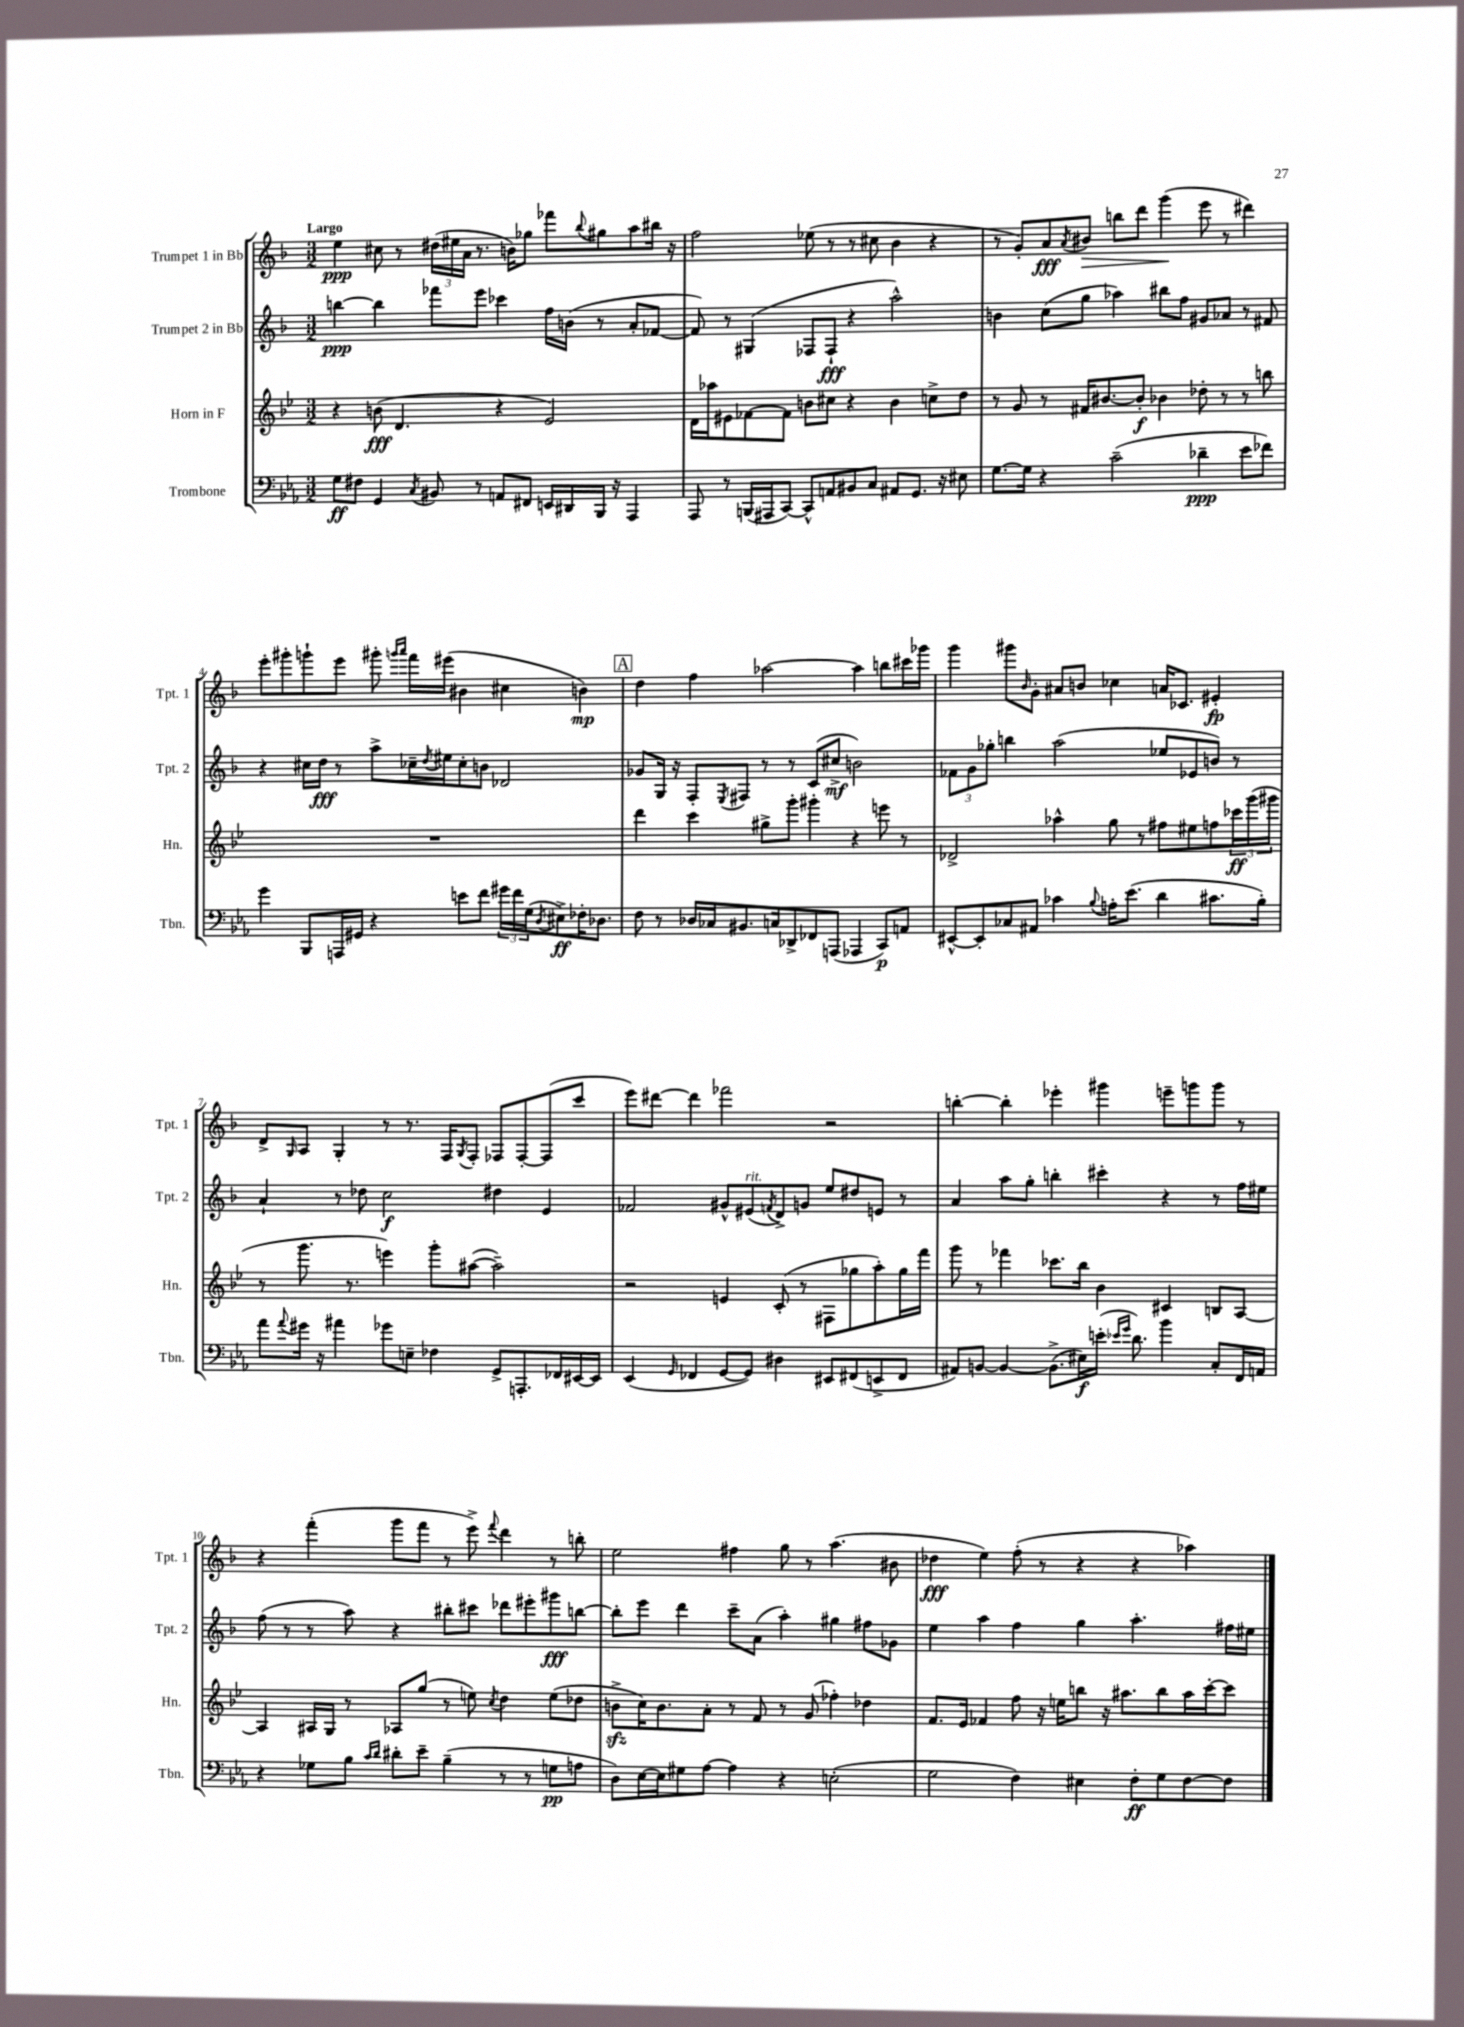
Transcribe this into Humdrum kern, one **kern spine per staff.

**kern	**kern	**kern	**kern
*staff4	*staff3	*staff2	*staff1
*clefF4	*clefG2	*clefG2	*clefG2
*k[b-e-a-]	*k[b-e-]	*k[b-]	*k[b-]
*M3/2	*M3/2	*M3/2	*M3/2
8G\L	4r	[4bb\	4ee\
8F#\J	.	.	.
4GG/	(8b\	4bb\]	8cc#\
.	4.d/	.	8r
8qC/	.	.	.
8BB#/	.	8fff-\L	(24dd#\LL
.	.	.	24ee#\
.	.	.	24a\JJ
8r	.	8eee\J	8.r
8AA/L	4r	4ccc-\	.
.	.	.	16b\LK)
8FF#/J	.	.	8gg-\J
16EE/LL	2e-/)	16ff\LL	8fff-\L
16DD#/	.	(16b\JJ	.
.	.	.	8qqbb-/
16BBB-/JJ	.	8r	8gg#\
16r	.	.	.
4AAA-/	.	8a'/L	8aa\
.	.	[8f-/J	16bb#\Jk
.	.	.	16r
=	=	=	=
8AAA-/	16d\LL	8f-/])	2ff\
.	16aa-\J	.	.
8r	8e#\	8r	.
(16BBB/LL	[8f-\	(4G#/	.
16AAA#/J	.	.	.
[8CC/J)	8f-\]J	.	.
8CC^^/]L	8b\L	8F-/L	(8ee-\
8AA/	8cc#\J	8F-`/J	8r
8BB#/	4r	4r	8r
8C/J	.	.	8cc#\
8AA#/L	4b\	2aa^^\)	4b-\
8.GG/J	.	.	.
.	8cc^\L	.	4r
16r	.	.	.
8E#\	8dd\J	.	.
=	=	=	=
[8.G\L	8r	4b\	8r
.	8g/	.	8g'/L)
16G\]Jk	.	.	.
4r	8r	(8cc\L	8a/
.	.	.	8qa/
.	16f#/LK	8gg\J	8b#/J
.	[8.b#/	.	.
(2c~\	.	4aa-\)	8bb\L
.	8b#'/]J	.	8ddd\J
.	4b-\	8bb#\L	(4ggg\
.	.	8ff\J	.
4d-~\	8dd-'\	8g#/L	8eee\
.	8r	8a-/J	8r
8e-\L	8r	8r	4ddd#\)
8f-\J)	8bb\	8f#/	.
=	=	=	=
4g\	1.r	4r	8eee'\L
.	.	.	8ggg#'\
8BBB-/L	.	16cc#\LL	8ggg`\
.	.	16dd\JJ	.
16AAA/L	.	8r	8eee\J
16GG#/JJ	.	.	.
4r	.	8aa^\L	8ggg#'\
.	.	.	16qqggg/LL
.	.	.	16qqaaa/JJ
.	.	16cc-~\L	16fff\LL
.	.	8qdd/	.
.	.	16ee#\J	(16eee#\JJ
8e\L	.	8cc-'\	4b#\
8f\J	.	8b\J	.
24g#\LL	.	2d-/	4cc#\
24f\	.	.	.
(24G\J	.	.	.
8qD/	.	.	.
8E#^\)	.	.	.
16F-'\K	.	.	4b\)
8.D-\J	.	.	.
=	=	=	=
8F\	4ddd\	8g-/L	4dd\
8r	.	16G/Jk	.
.	.	16r	.
16D-/LL	4ccc\	8F'/L	4ff\
16C-/J	.	.	.
.	.	8qE/	.
8.BB#/	.	8F#/J	.
.	8gg#^\L	8r	[2aa-\
16C/k	.	.	.
8DD-^/	8ggg'\J	8r	.
8FF-/	4ggg#'\	(8c/L	.
(8AAA/J	.	8cc#^/J	.
4AAA-/	4r	2b\)	4aa-\]
8CC/L)	8eee\	.	8bb\L
8AA/J	8r	.	16ccc#\L
.	.	.	16ggg-\JJ
=	=	=	=
[8EE#^^/L	2d-^/	12f-\L	4ggg\
.	.	12g\	.
8EE#'/]	.	.	.
.	.	12gg-'\J	.
8C-/	.	4bb\	8ggg#\L
.	.	.	16qqb-/
8AA#/J	.	.	8g'\J
4c-\	4aa-^^\	(2aa\	8a#/L
.	.	.	8b/J
8qqB-/	.	.	.
16A'\LK	8gg\	.	4cc-\
(8.e-\J	.	.	.
.	8r	.	.
4d\	8ff#\L	8ee-/L	16a/LK
.	.	.	8.c-/J
.	8ee#\	8e-/	.
8.c#\L	8ff\	8b/J)	4e#'/
.	24ccc-\L	8r	.
.	(24ggg\	.	.
16B-'\Jk)	.	.	.
.	24ggg#\JJ	.	.
=	=	=	=
8a-\L	8r	4a`/	8d^/L
8qqa-/	.	.	16qqG/
16g#\Jk	8.ggg\	.	8A/J
16r	.	.	.
4a#\	.	8r	4G'/
.	8.r	.	.
.	.	8dd-\	.
8g-\L	4eee\)	2cc\	8r
8E~\J	.	.	8.r
4F-\	8ggg'\L	.	.
.	.	.	16F/LK
.	.	.	8qG/
.	([8aa#\J	.	8F'/J
8GG^/L	2aa#~\])	4dd#\	8F-/L
8.AAA'/	.	.	[8F-'/
.	.	4e/	(8F-/]
16FF-/L	.	.	.
[16EE#/	.	.	8ccc/J
16EE#/]JJ	.	.	.
=	=	=	=
(4EE-/	2r	2f-/	8eee\L)
.	.	.	[8ddd#\J
16qqGG/	.	.	.
4FF-/	.	.	4ddd#\]
[8GG/L	4e/	8g#^^/L	2fff-\
8GG/]J)	.	(8e#/	.
.	.	8qf/	.
4D#\	(8c'/	8d^/)	.
.	8r	8g/J	.
8EE#/L	8F#\L	8ee/L	2r
(8FF#/	8gg-\	8dd#/	.
8EE^/	8aa'\)	8e/J	.
8FF#/J	16gg-\L	8r	.
.	16fff\JJ	.	.
=	=	=	=
8AA#/L)	8ggg\	4a/	[4bb'\
[8BB/J	8r	.	.
4BB/_	4fff-\	8aa\L	4bb'\]
.	.	8gg'\J	.
(8.BB^\]L	8.ccc-\L	4bb'\	4eee-'\
16E#\L)	16bb-\Jk	.	.
(16e'\JJ	4b-\	4ccc#'\	4ggg#\
16qqe-/LL	.	.	.
16qqg/JJ	.	.	.
8.d\)	.	.	.
4b-\	4c#/	4r	8eee~\L
.	.	.	8ggg\
8C'/L	8B/L	8r	8ggg\J
16FF/L	[8A/J	16ff\LL	8r
16AA/JJ	.	16ee#\JJ	.
=	=	=	=
4r	4A/]	(8ff\	4r
.	.	8r	.
8G-\L	16A#/LL	8r	(4fff'\
.	16G/JJ	.	.
8B-\J	8r	8aa\)	.
16qqc/LL	.	.	.
16qqd/JJ	.	.	.
8d#'\L	8A-/L	4r	8ggg\L
8e-~\J	(8gg/J	.	8fff\J
(4B-~\	8r	8bb#'\L	8r
.	8ee\)	8ccc#\J	8eee^\)
.	8qcc/	.	8qqfff/
8r	4dd\	8ddd-\L	4ddd\
8r	.	8eee#'\	.
8G\L	(8ee\L	8ggg#\	8r
8A\J	8dd-\J	[8bb\J	8bb'\
=	=	=	=
8D\L)	8b^\L	8bb'\]L	2ee\
[16E-\L	16cc\K)	8eee\J	.
16E-\]J	8.b\	.	.
8G#\	.	4ddd\	.
[8A-\J	8a'\J	.	.
4A-\]	8r	8ccc~\L	4ff#\
.	8f/	(8a\J	.
4r	8r	4aa'\)	8gg\
.	(8g/	.	8r
(2E'\	4ff-'\)	4gg#\	(4.aa\
.	4dd-\	8ff#\L	.
.	.	8g-\J	8b#\
=	=	=	=
2G\	8.f/L	4ee\	4dd-\
.	16e-/Jk	.	.
.	4f-/	4aa\	4ee\)
4F\)	8ff\	4ff\	(8ff'\
.	16r	.	8r
.	16ee\LK	.	.
4E#\	8bb\J	4gg\	4r
.	16r	.	.
.	8.aa#\L	.	.
8F'\L	.	4.aa'\	4r
8G\	8bb\	.	.
[8F\	16aa#\L	.	4aa-\)
.	[16ccc'\J	.	.
8F\]J	8ccc\]J	16ff#\LL	.
.	.	16ee#\JJ	.
==	==	==	==
*-	*-	*-	*-
